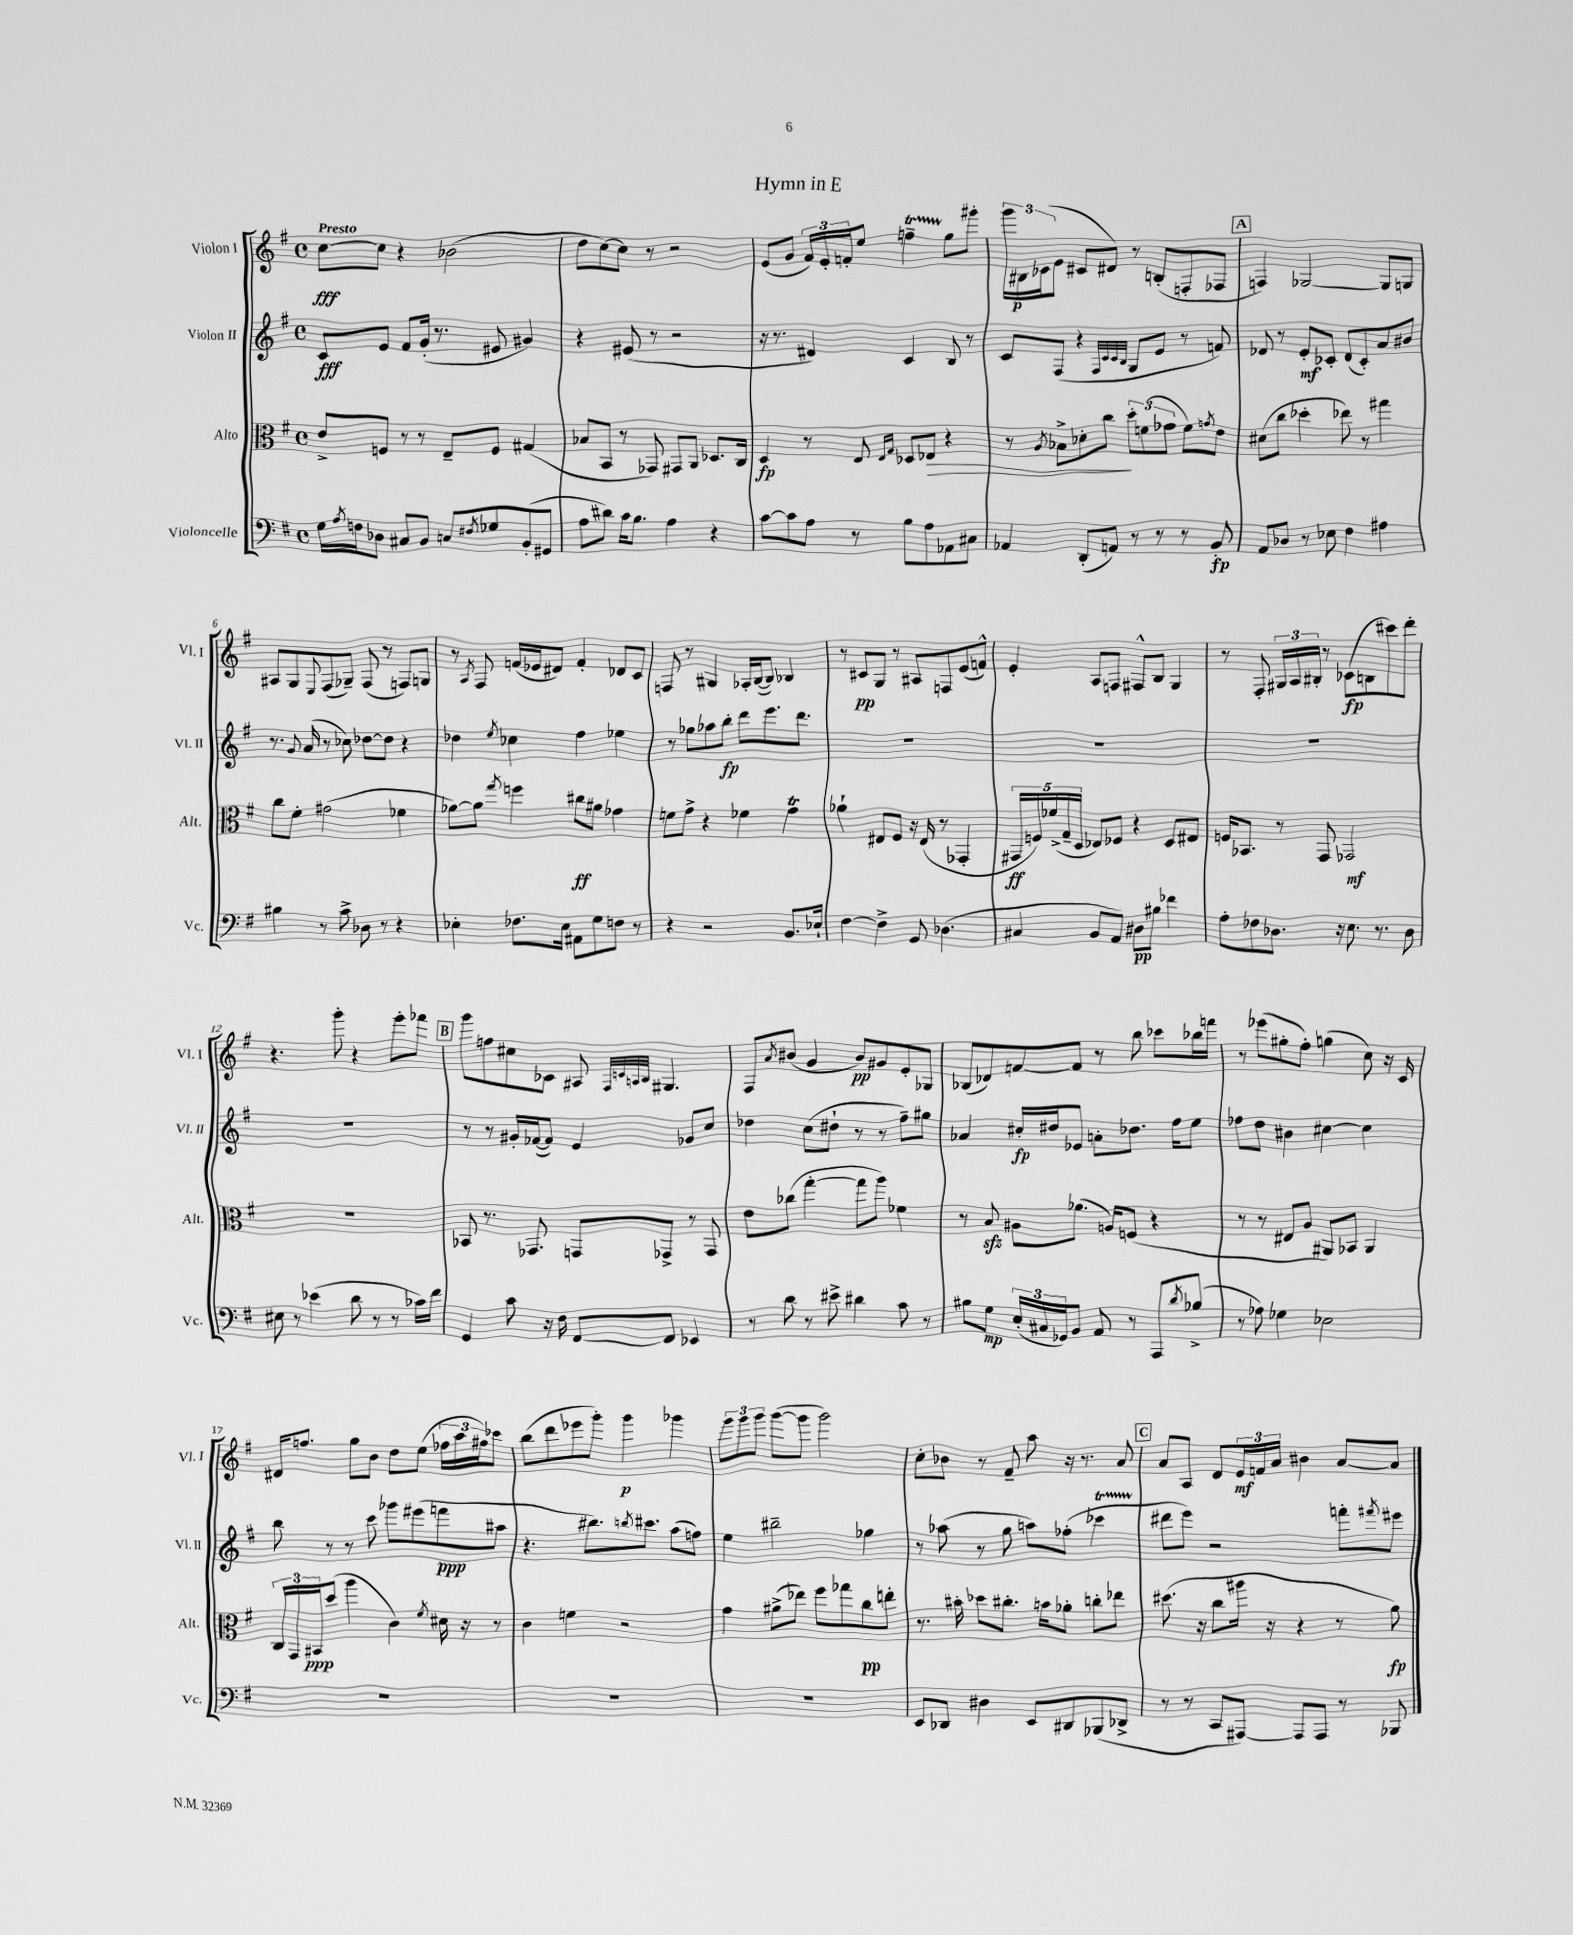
\header { title = "Hymn in E" }
<<
\new StaffGroup <<
\new Staff = "s0" \with { instrumentName = "Violon I" shortInstrumentName = "Vl. I" } {
    \clef treble \key g \major \defaultTimeSignature \time 4/4 \tempo "Presto"
    c''8~\fff c''8 r4 bes'2( |
    d''8 c''8~) c''8 r8 r2 |
    e'8( g'8 \tuplet 3/2 { fis'16) e'16-. f'16-. } e''8 f''4--\startTrillSpan g''8\stopTrillSpan gis'''8-. |
    \tuplet 3/2 { g'''16 bis16\p ces'16( } e'8 cis'8 dis'8) r8 b8-.( f8-. fes8 |
    \mark \markup { \box "A" } f4) ges2~ ges8 g8 |
    ais8 g8 \appoggiatura { e8 } fis8( ges8--) fis8( r8 f8) g8 |
    r8 \acciaccatura { a8 } fis8 f'16( ees'16 dis'8) f'4-. des'8 c'8 |
    f8 r8 gis4 aes16-. b16~( b8) bes4 |
    r8 cis'8\pp g8 r8 ais8 f8 e'8( f'8-^) |
    e'4-. a8 f8 fis8-^ b8 g4 |
    r8 fis8-. \tuplet 3/2 { gis16 a16 bis16-. } r8 ces'8\fp( b8 cis'''8) d'''8-. |
    r4. g'''8-. r4 e'''8-. fes'''8 |
    \mark \markup { \box "B" } g'''8 f''8 cis''8 ces'8 ais8 \grace { fis32 c'32 a32 b32 } gis4. |
    fis8 \acciaccatura { a'8 } bis'8( g'4 bis'8\pp) gis'8 e'8-. ges8 |
    bes8( des'8) f'8~ f'8 r8 b''8 ces'''8 bes''16 f'''16 |
    r8 ees'''8( gis''8-. fis''8-.) g''4( c''8) r16 c'16 |
    dis'16 f''8. g''8 b'8 d''8 e''8( \tuplet 3/2 { fes''16 a''16 fis''16) } ces'''8 |
    b''8( d'''8 ees'''8 g'''8-.) g'''4\p ges'''4 |
    \tuplet 3/2 { g'''8 g'''8 g'''8 } g'''8~( g'''8 g'''2) |
    c''8-. bes'8 r8 fis'8-- a''8 r16 r8. a'8 |
    \mark \markup { \box "C" } a'8 a8 d'8 \tuplet 3/2 { e'16\mf f'16 a'16 } bis'4 a'8~ a'8 \bar "|." |
}
\new Staff = "s1" \with { instrumentName = "Violon II" shortInstrumentName = "Vl. II" } {
    \clef treble \key g \major \defaultTimeSignature \time 4/4
    c'8\fff e'8 fis'8 g'16-.( r8. eis'8 gis'4) |
    r4 eis'8( r8 r2 |
    r16 r8. dis'4) c'4 b8 r8 |
    c'8 fis8( r4 \grace { fis32 c'32 c'32 b32 } g8 e'8 r8 f'8) |
    \mark \markup { \box "A" } des'8 r8 e'8-.\mf ces'8-. des'8( ces'8-.) a'8 bis'8 |
    r8. \appoggiatura { g'8 } a'16( r8 ces''8) des''8~ des''8 r4 |
    des''4 \acciaccatura { e''8 } ces''4 fis''4 ees''4 |
    r8 ges''8 aes''8 b''8-.\fp d'''8 e'''8. d'''8. |
    R1 |
    R1 |
    R1 |
    R1 |
    \mark \markup { \box "B" } r8 r8 gis'16-. fes'16~( fes'8) e'4 ges'8 c''8 |
    des''4 c''8( dis''8-! r8 r8 fis''8--) gis''8 |
    aes'4 cis''16-.\fp dis''16 ees'8 a'8-. des''8. fis''16 e''8 |
    fes''8 d''8 bis'4 cis''4~ cis''4 |
    b''8 r8 r8 c'''8 ges'''8 eis'''8( f'''8\ppp ais''8 |
    r4. bis''8.) \acciaccatura { b''8 } cis'''8. a''8( f''8) |
    e''4 bis''2-- ges''4 |
    r8 aes''8( r8 g''8 a''8) fes''8-.( ces'''4\startTrillSpan |
    \mark \markup { \box "C" } dis'''8\stopTrillSpan e'''8) r2 f'''8-. \acciaccatura { fis'''8 } eis'''8 \bar "|." |
}
\new Staff = "s2" \with { instrumentName = "Alto" shortInstrumentName = "Alt." } {
    \clef alto \key g \major \defaultTimeSignature \time 4/4
    e'8-> f8 r8 r8 e8-- f8 gis4( |
    bes8 b,8 r8 ges,8) gis,8 a,8 des8. c16 |
    d4\fp r8 e8 \grace { e16 g16 } des8 ees8\> r4 |
    r8 \acciaccatura { a8 } bes8-> des'8-. c''8\! \tuplet 3/2 { d''8-. f'8( ges'8 } f'8) \acciaccatura { g'8 } e'8 |
    \mark \markup { \box "A" } dis'8( c''8 des''4-. ees''8) r8 gis''4 |
    c''8 fis'8-. gis'2( fes'4 |
    aes'8~) aes'8 \acciaccatura { g''8 } f''4 cis''8\ff ais'8 ges'4 |
    f'8 g'8-> r4 fes'4 g'4\trill |
    aes'4-! eis8 fis8 r16 eis16( r8 ges,4-. |
    \tuplet 5/4 { gis,16\ff f16) fes'16->( g16-- d16 } ees8) fes8 r4 d8 eis8 |
    f16 bes,8. r8 g,8 ges,2\mf |
    R1 |
    \mark \markup { \box "B" } bes,8 r8. ges,8. g,8 ges,8-> r8 ges,8 |
    e'8 ces''8( g''4~-. g''8 a''8) fes'4 |
    r8 b8\sfz ais8 aes'8.( a16) f8( r4 |
    r8 r8 eis8 a8 ais,8) bes,8 ais,4 |
    \tuplet 3/2 { c16 g,16 bis,16\ppp } d''8( a''4 c'4) \acciaccatura { fis'8 } dis'16 r16 r8 |
    c'4 f'4 r2 |
    g'4 ais'8->( ees''8) fis''8 ges''8 c''8\pp e''8-. |
    r8. bis'16-. des''8 cis''8.-. b'16 aes'8-. c''8-. ees''8 |
    \mark \markup { \box "C" } dis''8.( r16 c''8 ais''16 r16 r4 r8 a'8\fp) \bar "|." |
}
\new Staff = "s3" \with { instrumentName = "Violoncelle" shortInstrumentName = "Vc." } {
    \clef bass \key g \major \defaultTimeSignature \time 4/4
    g16 \acciaccatura { a8 } f16 des8 cis8 b,8 c8 \acciaccatura { fis8 } ges8 b,8-.( gis,8 |
    a8 dis'8) c'16 b8. a4 r4 |
    c'8~ c'8 a8 r8 b8 a8 aes,8 cis8 |
    aes,4 d,8-.( a,8) r8 r8 r8 b,8-.\fp |
    \mark \markup { \box "A" } a,8 des8 r8 ees8 fis4 ais4 |
    bis4 r8 c'8-> des8 r8 r4 |
    ees4-. fes8. ees16 ais,8 g8 f8 r8 |
    r4 r2 b,8. ees16-! |
    fis4~ fis4-> g,8 des4.( |
    cis4 b,8 a,8) dis8\pp bis8 fes'4 |
    a8-. fes8 des8. r16 e8. r8. des8 |
    eis8 r8 ees'4( d'8 r8 r8 ces'16) fis'16 |
    \mark \markup { \box "B" } g,4 c'8 r16 fis16 fis,8~ fis,8 ees,4 |
    r8 d'8 r8 eis'8-> dis'4 c'8 r8 |
    bis8 g8\mp \tuplet 3/2 { e16-.( cis16 ges,16) } b,8 a,8 r8 a,,8 \acciaccatura { d'8 } bes8->( |
    r8 aes8) ges4 ees2 |
    R1 |
    R1 |
    R1 |
    e,8 des,8 dis4 e,8 dis,8 bes,,8( des,8-> |
    \mark \markup { \box "C" } r8 r8 c,8 ais,,8~) ais,,8 ais,,8 r8 bes,,8 \bar "|." |
}
>>
>>
